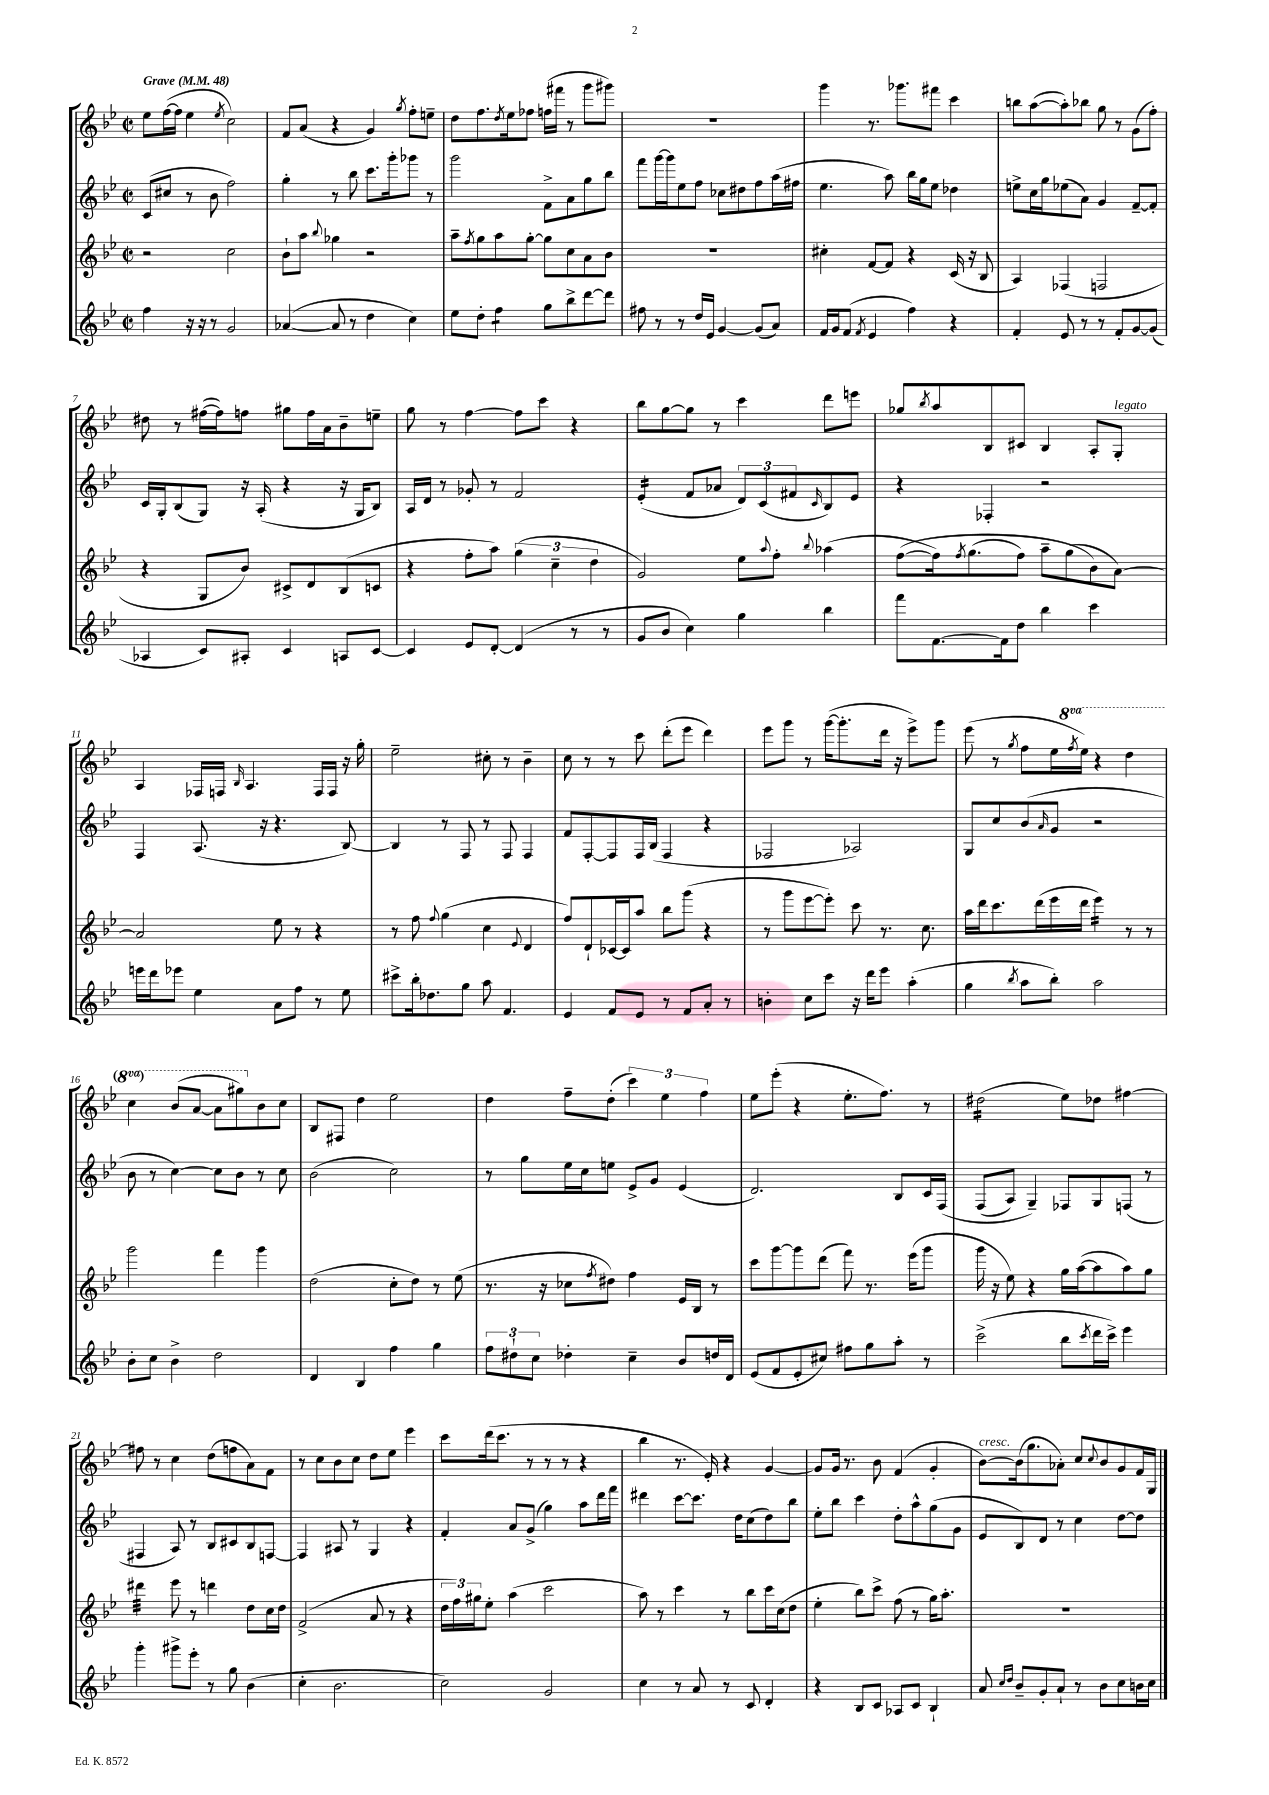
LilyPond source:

<<
\new StaffGroup <<
\new Staff = "s0" {
    \clef treble \key bes \major \defaultTimeSignature \time 2/2 \set Staff.ottavationMarkups = #ottavation-simple-ordinals \tempo "Grave" 4 = 48
    ees''8 f''16~( f''16 ees''4 \acciaccatura { ees''8 } c''2) |
    f'8 a'8( r4 g'4) \acciaccatura { g''8 } f''8-. e''8-- |
    d''8 f''8. \acciaccatura { d''8 } ees''16 fes''8 f''16( fis'''16 r8 g'''8 gis'''8) |
    R1 |
    g'''4 r8. ges'''8. fis'''8 c'''4 |
    b''8 a''8~( a''8-.) bes''8 g''8 r8 g'8( f''8-.) |
    dis''8 r8 fis''16~( fis''16) f''8 gis''8 f''16 a'16 bes'8-- e''8-- |
    g''8 r8 f''4~ f''8 c'''8 r4 |
    bes''8 g''8~ g''8 r8 c'''4 d'''8 e'''8 |
    ges''8 \acciaccatura { bes''8 } a''8 bes8 cis'8 bes4 a8-. g8-.^\markup { \italic "legato" } |
    a4 fes16 f16 \grace { bes16 } a4. f16 f16 r16 g''16-. |
    ees''2-- cis''8-. r8 bes'4-- |
    c''8 r8 r8 c'''8 d'''8-.( ees'''8 d'''4) |
    ees'''8 g'''8 r8 g'''16~( g'''8.-. d'''16 r16 ees'''8->) g'''8 |
    ees'''8( r8 \acciaccatura { g''8 } f''8 ees''16 \ottava #1 \acciaccatura { f'''8 } ees'''16) r4 d'''4 |
    c'''4 bes''8( a''8~ a''8 gis'''8) \ottava #0 bes'8 c''8 |
    bes8 fis8 d''4 ees''2 |
    d''4 f''8-- d''8-.( \tuplet 3/2 { c'''4) ees''4 f''4 } |
    ees''8 ees'''8-.( r4 ees''8.-. f''8.) r8 |
    dis''2:16( ees''8) des''8 fis''4~ |
    fis''8 r8 c''4 d''8( f''8 a'8) f'8 |
    r8 c''8 bes'8 c''8 d''8 ees''8 ees'''4 |
    c'''8 d'''16( c'''8. r8 r8 r8 r4 |
    bes''4 r8. ees'16-.) r4 g'4~ |
    g'8 g'16 r8. bes'8 f'4( g'4-. |
    bes'8~^\markup { \italic "cresc." }) bes'16( g''8. aes'8-.) c''8 \appoggiatura { c''8 } bes'8 g'8 f'16 g16 \bar "|." |
}
\new Staff = "s1" {
    \clef treble \key bes \major \defaultTimeSignature \time 2/2
    c'8( cis''8 r8 bes'8 f''2) |
    g''4-. r8 bes''8 c'''8. g'''16-. ges'''8 r8 |
    g'''2 f'8-> a'8 g''8 bes''8 |
    f'''8 g'''16~ g'''16 ees''8 f''8 ces''8 dis''8 f''8 a''16( fis''16 |
    ees''4. a''8) bes''16 g''16 ees''8 des''4 |
    e''8-> c''16 g''16 ees''8( a'8) g'4 f'8~-- f'8-. |
    c'16 g16-. bes8( g8) r16 a16-.( r4 r16 g16 bes8) |
    a16 d'16 r8 ges'8-. r8 f'2 |
    ees'4:16-.( f'8 aes'8 \tuplet 3/2 { d'8) c'8( fis'8 } \grace { c'16 } bes8) ees'8 |
    r4 fes4-. r2 |
    f4 a8.( r16 r4. bes8~) |
    bes4 r8 f8 r8 f8 f4 |
    f'8 f8~-. f8 f16 bes16( f4 r4 |
    fes2 aes2) |
    g8 c''8 bes'8( \grace { a'16 } g'8 r2 |
    bes'8 r8 c''4~) c''8 bes'8 r8 c''8 |
    bes'2( c''2) |
    r8 g''8 ees''16 c''16 e''8 ees'8-> g'8 ees'4( |
    d'2.) bes8 c'16 f16\( |
    f8( a8) g4--\) fes8 g8 f8( r8 |
    fis4 a8) r8 bes8 cis'8 bes8 f8~ |
    f4 ais8 r8 g4 r4 |
    f'4-. a'8 g'8->( g''4) a''8 d'''16 f'''16 |
    dis'''4 c'''8~ c'''8. d''16 c''8( d''8) bes''8 |
    ees''8-. bes''8 c'''4 d''8-. a''8-^ g''8( g'8 |
    ees'8 bes8) d'8 r8 c''4 d''8~ d''8 \bar "|." |
}
\new Staff = "s2" {
    \clef treble \key bes \major \defaultTimeSignature \time 2/2
    r2 c''2 |
    bes'8-! a''8 \appoggiatura { bes''8 } ges''4 r2 |
    a''8-- \acciaccatura { f''8 } g''8 a''8 g''8~-. g''8 c''8 a'8 bes'8 |
    R1 |
    cis''4-. f'8~ f'8 r4 c'16( r16 bes8 |
    a4) fes4( f2 |
    r4 g8 bes'8) cis'8-> d'8 bes8( c'8 |
    r4 f''8-. a''8) \tuplet 3/2 { g''4( c''4-- d''4 } |
    g'2) ees''8 \appoggiatura { a''8 } f''8-. \appoggiatura { bes''8 } aes''4( |
    f''8~\( f''16) \acciaccatura { f''8 } g''8.( f''8) a''8-- g''8( bes'8\) a'8~) |
    a'2 ees''8 r8 r4 |
    r8 f''8 \appoggiatura { f''8 } g''4( c''4 \appoggiatura { ees'8 } d'4 |
    f''8) d'8-! ces'16~ ces'16 a''8 bes''8 g'''8( r4 |
    r8 g'''8 ees'''8~ ees'''8-.) c'''8 r8. c''8. |
    a''16 d'''16 c'''8. d'''16( ees'''16 d'''16 ees'''4:16) r8 r8 |
    g'''2 f'''4 g'''4 |
    d''2( c''8-. d''8) r8 ees''8( |
    r8. r16 ces''8 \acciaccatura { f''8 } dis''8) f''4 ees'16 bes16 r8 |
    c'''8 g'''8~ g'''8 d'''8( f'''8) r8. ees'''16( g'''8 |
    g'''16 r16 ees''8) r4 g''16 a''16~( a''8 a''8) g''8 |
    dis'''4:32 ees'''8 r8 d'''4 d''8 c''16 d''16 |
    f'2->( a'8 r8 r4 |
    \tuplet 3/2 { d''16 f''16) gis''16 } ees''8-. a''4( c'''2 |
    a''8) r8 c'''4 r8 bes''8 c'''16 c''16( d''8 |
    ees''4-. bes''8) c'''8-> f''8( r8 g''16) a''8.-. |
    R1 \bar "|." |
}
\new Staff = "s3" {
    \clef treble \key bes \major \defaultTimeSignature \time 2/2
    f''4 r16 r16 r8 g'2 |
    aes'4~( aes'8 r8 d''4 c''4) |
    ees''8 d''8-. f''4:8 g''8 bes''8-> d'''8~ d'''8 |
    fis''8 r8 r8 d''16 ees'16 g'4~ g'8( a'8) |
    f'16 g'16 f'8( \acciaccatura { f'8 } ees'4 f''4) r4 |
    f'4-. ees'8 r8 r8 f'8-. g'8~ g'8( |
    aes4 c'8) ais8-. c'4 a8 c'8~ |
    c'4 ees'8 d'8~-. d'4( r8 r8 |
    g'8 bes'8 c''4) g''4 bes''4 |
    f'''8 f'8.~ f'16 d''8 bes''4 c'''4 |
    e'''16 d'''16 ees'''8 ees''4 a'8 f''8 r8 ees''8 |
    cis'''8-> bes''16-. des''8. g''8 a''8 f'4. |
    ees'4 f'8 ees'8 r8 f'8 a'8-. r8 |
    b'4-. c''8 c'''8 r16 d'''16 ees'''8 a''4-.( |
    g''4 \acciaccatura { bes''8 } a''8 bes''8-.) a''2 |
    bes'8-. c''8 bes'4-> d''2 |
    d'4 bes4 f''4 g''4 |
    \tuplet 3/2 { f''8 dis''8-! c''8 } des''4-. c''4-- bes'8 d''16 d'16 |
    ees'8( f'8 ees'8-. cis''8) fis''8 g''8 a''8-. r8 |
    c'''2->( bes''8 \acciaccatura { c'''8 } d'''16 c'''16->) ees'''4 |
    g'''4-. gis'''8-> ees'''8-. r8 g''8 bes'4( |
    c''4-. bes'2. |
    c''2) g'2 |
    c''4 r8 a'8 r8 c'8 d'4-. |
    r4 bes8 c'8 aes8 c'8 bes4-! |
    a'8 \grace { c''16 d''16 } bes'8-- g'8-. a'8-! r8 bes'8 c''8 b'16 c''16 \bar "|." |
}
>>
>>
